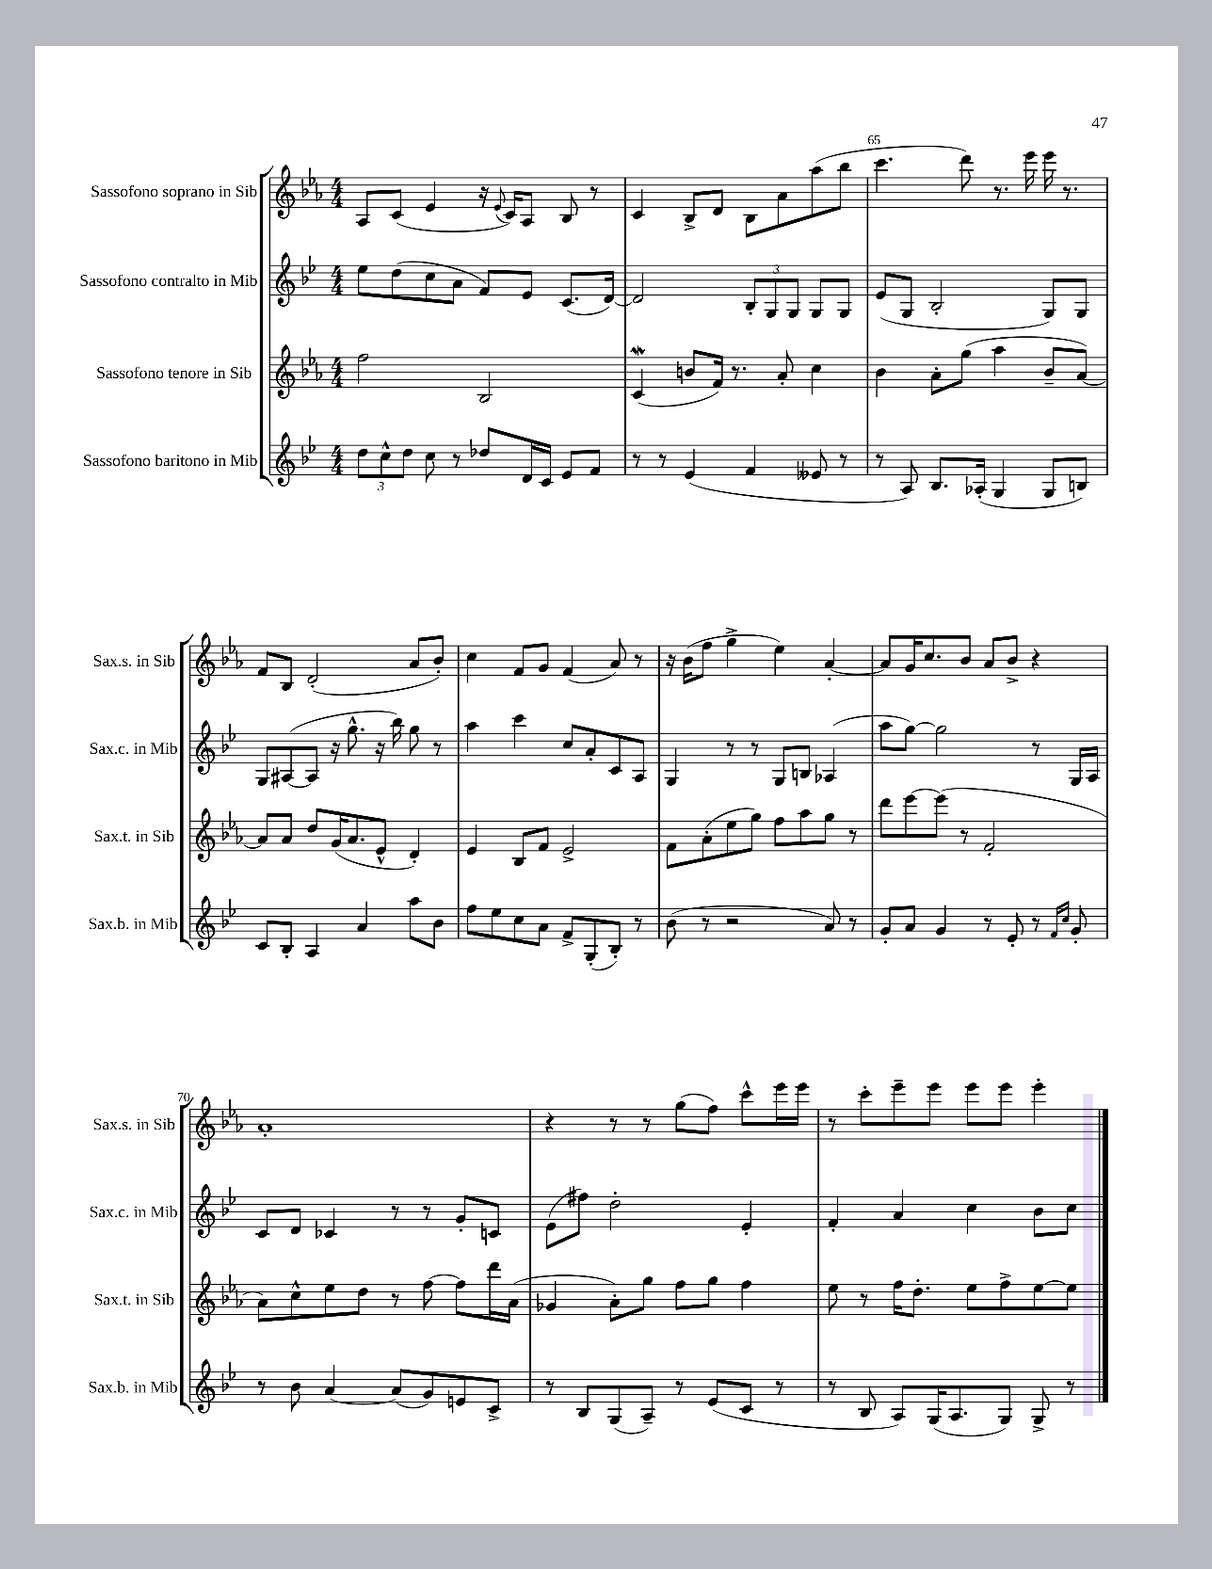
<<
\new StaffGroup <<
\new Staff = "s0" \with { instrumentName = "Sassofono soprano in Sib" shortInstrumentName = "Sax.s. in Sib" } {
    \clef treble \key ees \major \numericTimeSignature \time 4/4
    aes8 c'8( ees'4 r16 \appoggiatura { ees'8 } c'16) aes8 bes8 r8 |
    c'4 bes8-> d'8 bes8 aes'8 aes''8( bes''8 |
    c'''4. d'''8) r8. ees'''16 ees'''16 r8. |
    f'8 bes8 d'2-.( aes'8 bes'8-.) |
    c''4 f'8 g'8 f'4( aes'8) r8 |
    r16 bes'16( f''8 g''4-> ees''4) aes'4~-. |
    aes'8 g'16 c''8. bes'8 aes'8 bes'8-> r4 |
    aes'1-. |
    r4 r8 r8 g''8( f''8) c'''8-^ ees'''16 ees'''16 |
    r8 c'''8-. ees'''8-- ees'''8 ees'''8 ees'''8 ees'''4-. \bar "|." |
}
\new Staff = "s1" \with { instrumentName = "Sassofono contralto in Mib" shortInstrumentName = "Sax.c. in Mib" } {
    \clef treble \key bes \major \numericTimeSignature \time 4/4
    ees''8 d''8( c''8 a'8 f'8) ees'8 c'8.( d'16~) |
    d'2 \tuplet 3/2 { bes8-. g8 g8 } g8 g8 |
    ees'8( g8 bes2-. g8) g8 |
    g8 ais8~( ais8 r16 g''8.-^ r16 bes''16) g''8 r8 |
    a''4 c'''4 c''8 a'8-. c'8 a8 |
    g4 r8 r8 g8 b8 aes4( |
    a''8 g''8~) g''2 r8 g16 a16 |
    c'8 d'8 ces'4 r8 r8 g'8-. c'8 |
    ees'8( fis''8) d''2-. ees'4-. |
    f'4-. a'4 c''4 bes'8 c''8 \bar "|." |
}
\new Staff = "s2" \with { instrumentName = "Sassofono tenore in Sib" shortInstrumentName = "Sax.t. in Sib" } {
    \clef treble \key ees \major \numericTimeSignature \time 4/4
    f''2 bes2 |
    c'4\mordent( b'8 f'16) r8. aes'8-. c''4 |
    bes'4 aes'8-. g''8( aes''4 bes'8-- aes'8~) |
    aes'8 aes'8 d''8 g'16( aes'8. ees'8-^ d'4-.) |
    ees'4 bes8 f'8 ees'2-> |
    f'8 aes'8-.( ees''8 g''8) f''8 aes''8 g''8 r8 |
    d'''8 ees'''8~ ees'''8( r8 f'2-. |
    aes'8) c''8-^ ees''8 d''8 r8 f''8~ f''8 d'''16 aes'16( |
    ges'4 aes'8-.) g''8 f''8 g''8 f''4 |
    ees''8 r8 f''16 d''8.-. ees''8 f''8-> ees''8~ ees''8 \bar "|." |
}
\new Staff = "s3" \with { instrumentName = "Sassofono baritono in Mib" shortInstrumentName = "Sax.b. in Mib" } {
    \clef treble \key bes \major \numericTimeSignature \time 4/4
    \tuplet 3/2 { d''8 c''8-^ d''8 } c''8 r8 des''8 d'16 c'16 ees'8 f'8 |
    r8 r8 ees'4( f'4 eeses'8 r8 |
    r8 a8) bes8. aes16-.( g4 g8 b8) |
    c'8 bes8-. a4 a'4 a''8 bes'8 |
    f''8 ees''8 c''8 a'8 f'8-> g8-.( bes8-.) r8 |
    bes'8( r8 r2 a'8) r8 |
    g'8-. a'8 g'4 r8 ees'8-. r8 \grace { f'16 c''16 } g'8-. |
    r8 bes'8 a'4~ a'8( g'8) e'8 c'8-> |
    r8 bes8 g8( a8--) r8 ees'8( c'8 r8 |
    r8 bes8 a8) g16( a8. g8) g8-> r8 \bar "|." |
}
>>
>>
\layout { \context { \Score currentBarNumber = #63 \override BarNumber.break-visibility = ##(#f #t #t) barNumberVisibility = #(every-nth-bar-number-visible 5) } }
